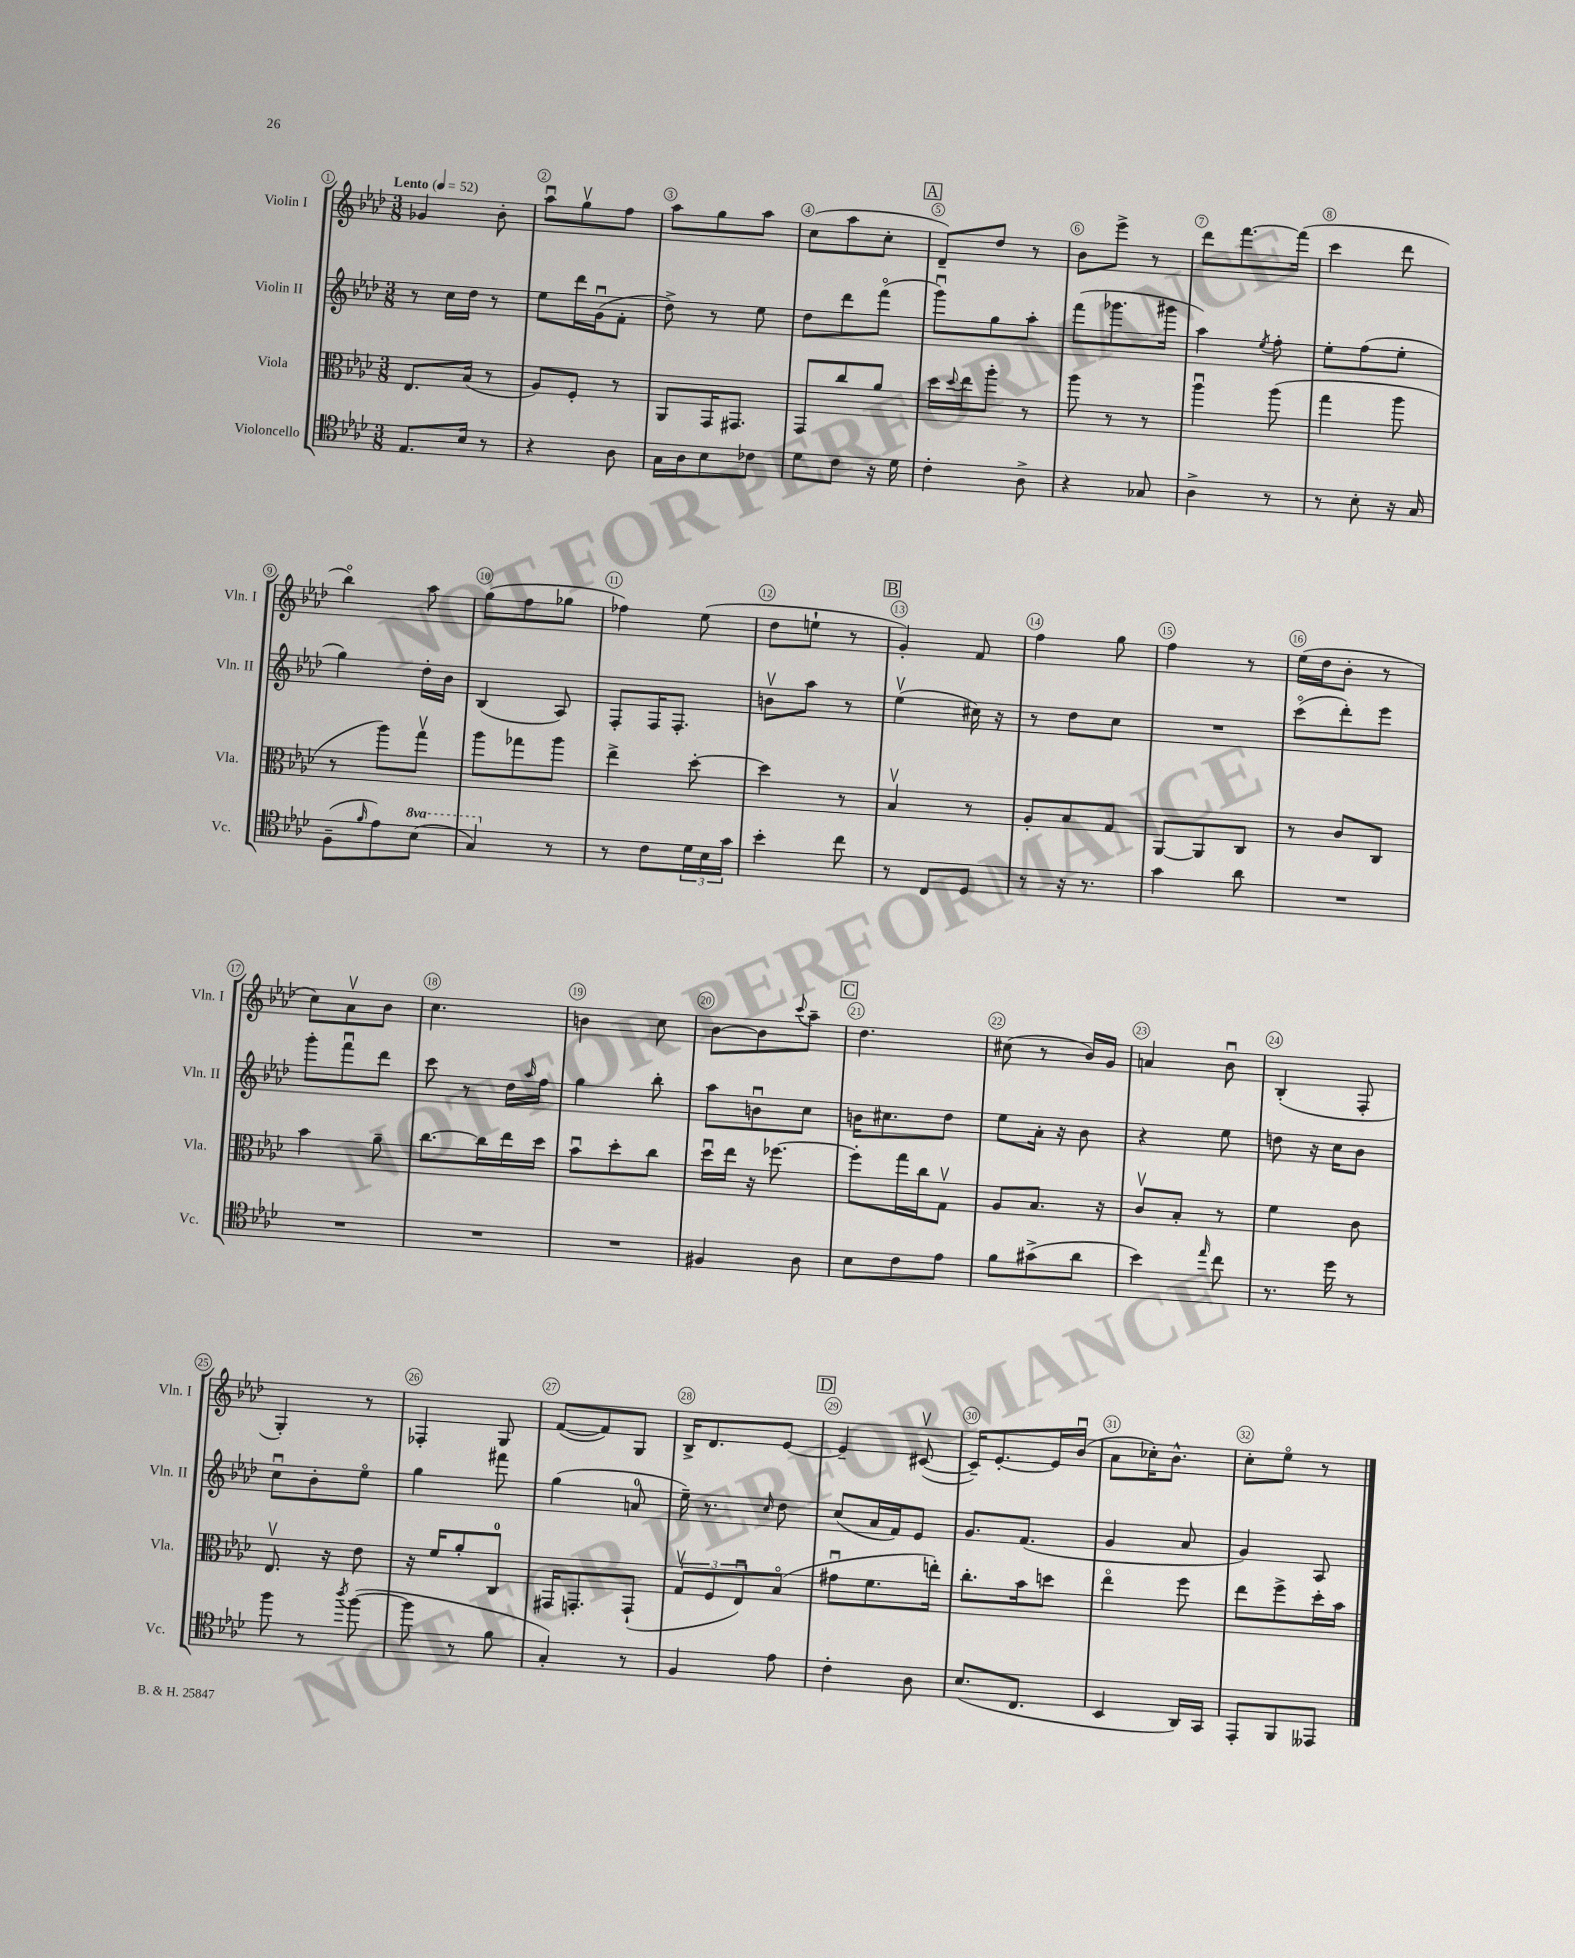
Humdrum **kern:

**kern	**kern	**kern	**kern
*part4	*part3	*part2	*part1
*staff4	*staff3	*staff2	*staff1
*I"Violoncello	*I"Viola	*I"Violin II	*I"Violin I
*I'Vc.	*I'Vla.	*I'Vln. II	*I'Vln. I
*clefC4	*clefC3	*clefG2	*clefG2
*k[b-e-a-d-]	*k[b-e-a-d-]	*k[b-e-a-d-]	*k[b-e-a-d-]
*M3/8	*M3/8	*M3/8	*M3/8
*MM52	*MM52	*MM52	*MM52
=1	=1	=1	=1
!	!	!	!LO:TX:a:B:t=Lento
8.E-/L	8.E-/L	8r	4g-X/
.	.	16cc\LL	.
16B-/Jk	(16B-/Jk	16dd-\JJ	.
8r	8r	8r	8b-'\
=2	=2	=2	=2
4r	8A-/L)	8ee-\L	8aa-u\L
.	8F'/J	16ddd-\L	8ggv\
.	.	(16gu\J	.
8A-\	8r	8f'\J	8ff\J
=3	=3	=3	=3
16G\LL	8AA-/L	8dd-^\)	8aa-\L
16A-\J	.	.	.
8B-\	16GG/K	8r	8gg\
.	8.GG#X/J	.	.
8c-X\J	.	8ee-\	8aa-\J
=4	=4	=4	=4
8d-\L	8GG/L	8dd-\L	(8cc\L
8c\J	8cc/	8ddd-\	8aa-\
16r	8a-/J	(8fff\J	8cc'\J
16d-\	.	.	.
!!LO:REH:place=s1:t=A
=5	=5	=5	=5
4c'\	16dd-\LL	8gggu\L)	8d-~/L)
.	8qqdd-/	.	.
.	16ee-\J	.	.
.	8aa-'\J	8gg\	8dd-/J
8A-^\	8r	8aa-'\J	8r
=6	=6	=6	=6
4r	8aa-\	(8fff\L	8b-\L
.	8r	8.ggg-X\	8eee-^\J
8G-X/	8r	.	8r
.	.	16ggg#X\Jk	.
=7	=7	=7	=7
4A-^\	4aa-u\	4aa-\)	8ddd-\L
.	.	.	[8.fff\
.	.	8qee-/	.
8r	(8aa-\	8ff'\	.
.	.	.	(16fff\Jk]
=8	=8	=8	=8
8r	4gg\	8ee-'\L	4ccc\
8B-'\	.	(8ff\	.
16r	8aa-\	8ee-'\J	8ddd-\
16G/	.	.	.
!!LO:LB:g=z
=9	=9	=9	=9
(8F~\L	8r	4gg\)	4bb-\)
16qqf/	.	.	.
8e-\)	8aa-\L)	.	.
*8va	*	*	*
(8b-\J	8ggv\J	16dd-'\LL	8aa-\
.	.	16b-\JJ	.
=10	=10	=10	=10
4g/)	8aa-\L	(4B-/	(8gg\L
.	8gg-X\	.	8ff\
*X8va	*	*	*
8r	8aa-\J	8A-/)	8gg-X\J
=11	=11	=11	=11
8r	4ee-^\	8F'/L	4ff-X\)
8c\L	.	16F/K	.
.	.	8.F'/J	.
24d-\L	[8dd-'\	.	(8ee-\
24B-\	.	.	.
24g\JJ	.	.	.
=12	=12	=12	=12
4b-'\	4dd-\]	8bnv\L	8dd-\L
.	.	8aa-\J	8een`\J
8cc\	8r	8r	8r
!!LO:REH:place=s1:t=B
=13	=13	=13	=13
8r	4B-v/	(4ee-v\	4g'/)
8C/L	.	.	.
8D-/J	8r	16cc#X\)	8f/
.	.	16r	.
=14	=14	=14	=14
8r	8A-'/L	8r	4ff\
16r	8B-/	8dd-\L	.
8.r	.	.	.
.	8G/J	8cc\J	8gg\
=15	=15	=15	=15
4g\	[8AA-/L	4.r	4ff\
.	8AA-/]	.	.
8a-\	8C/J	.	8r
=16	=16	=16	=16
4.r	8r	(8ccc\L	(16ee-\LL
.	.	.	16dd-\J
.	8c/L	8ddd-'\)	8b-'\J
.	8C/J	8eee-\J	8r
!!LO:LB:g=z
=17	=17	=17	=17
4.r	4b-\	8ggg'\L	8cc\L)
.	.	8fffu\	8a-v\
.	8a-~\	8ddd-\J	8b-\J
=18	=18	=18	=18
4.r	[8.cc\L	8ccc\	4.cc\
.	.	8r	.
.	16cc\L]	.	.
.	16ee-\	16dd-\LL	.
.	.	16qqaa-/	.
.	16dd-\JJ	16ff\JJ	.
=19	=19	=19	=19
4.r	8b-u\L	4gg\	4bn\
.	8dd-'\	.	.
.	8cc\J	8bb-'\	8cc\
=20	=20	=20	=20
4F#X/	16dd-u\LL	8aa-\L	[8b-\L
.	16ee-\JJ	.	.
.	16r	8bnu\	8b-\]
.	[8.ff-X\	.	.
.	.	.	8qqccc/
8A-\	.	8cc\J	8aa-~\J
!!LO:REH:place=s1:t=C
=21	=21	=21	=21
8B-\L	8ff-'\L]	16bn\KL	4.dd-\
.	.	8.cc#X\	.
8c\	16gg\L	.	.
.	16cc\J	.	.
8e-\J	8Gv\J	8dd-\J	.
=22	=22	=22	=22
8f\L	8A-/L	8ee-\L	(8cc#X\
(8g#X^\	8.B-/J	16a-'\Jk	8r
.	.	16r	.
8a-\J	.	8b-\	16b-/LL)
.	16r	.	16g/JJ
=23	=23	=23	=23
4b-\)	8cv/L	4r	4an/
.	8B-'/J	.	.
16qqee-/	.	.	.
8cc\	8r	8ee-\	8b-u\
=24	=24	=24	=24
8.r	4f\	8ddn\	(4B-'/
.	.	16r	.
16dd-\	.	16cc\KL	.
8r	8c\	8b-\J	8F'/
!!LO:LB:g=z
=25	=25	=25	=25
8ff\	8.E-v/	8ccu\L	4G'/)
8r	.	8b-'\	.
.	16r	.	.
8qaa-/	.	.	.
([8ff\	8e-\	8ee-\J	8r
=26	=26	=26	=26
8ff\]	16r	4gg\	4F-X'/
.	16f/KL	.	.
8r	8a-'/	.	.
8f\	8C/J	8fff#X\	8G/
=27	=27	=27	=27
4G'/)	16GG#X/KL	(4gg\	([8f/L
.	8.GGn'/	.	.
.	.	.	8f/])
8r	(8GG`/J	8an/	8G/J
=28	=28	=28	=28
4F/	12Gv/L	16ee-~\)	16B-^/KL
.	.	8.r	8.d-/
.	12F/	.	.
.	12E-u/)	.	.
.	.	16qqcc/	.
8e-\	(8B-/J	8dd-\	[8e-/J
!!LO:REH:place=s1:t=D
=29	=29	=29	=29
4c'\	8g#Xu\L	(8cc/L	4e-~/]
.	8.f\	16a-/L	.
.	.	16f/J)	.
8A-\	.	8e-/J	([8c#Xv/
.	16een'\Jk)	.	.
=30	=30	=30	=30
(8.B-/L	8.cc'\L	8.g/L	16c#~/KL])
.	.	.	[8.e-'/
8.C/J	16b-\k	(8.f/J	.
.	8ddn\J	.	16e-/L]
.	.	.	(16b-u/JJ
=31	=31	=31	=31
4BB-/	4ee-\	4g/	8a-\L
.	.	.	16cc-X'\K)
.	.	.	8.b-^^\J
16AA-/LL)	8ff\	8a-/	.
16GG/JJ	.	.	.
=32	=32	=32	=32
8EE-'/L	8ee-\L	4g/)	8cc'\L
8FF/	8ff^\	.	8ee-\J
8EE--X/J	16dd-'\L	8A-/	8r
.	16b-\JJ	.	.
==	==	==	==
*-	*-	*-	*-
